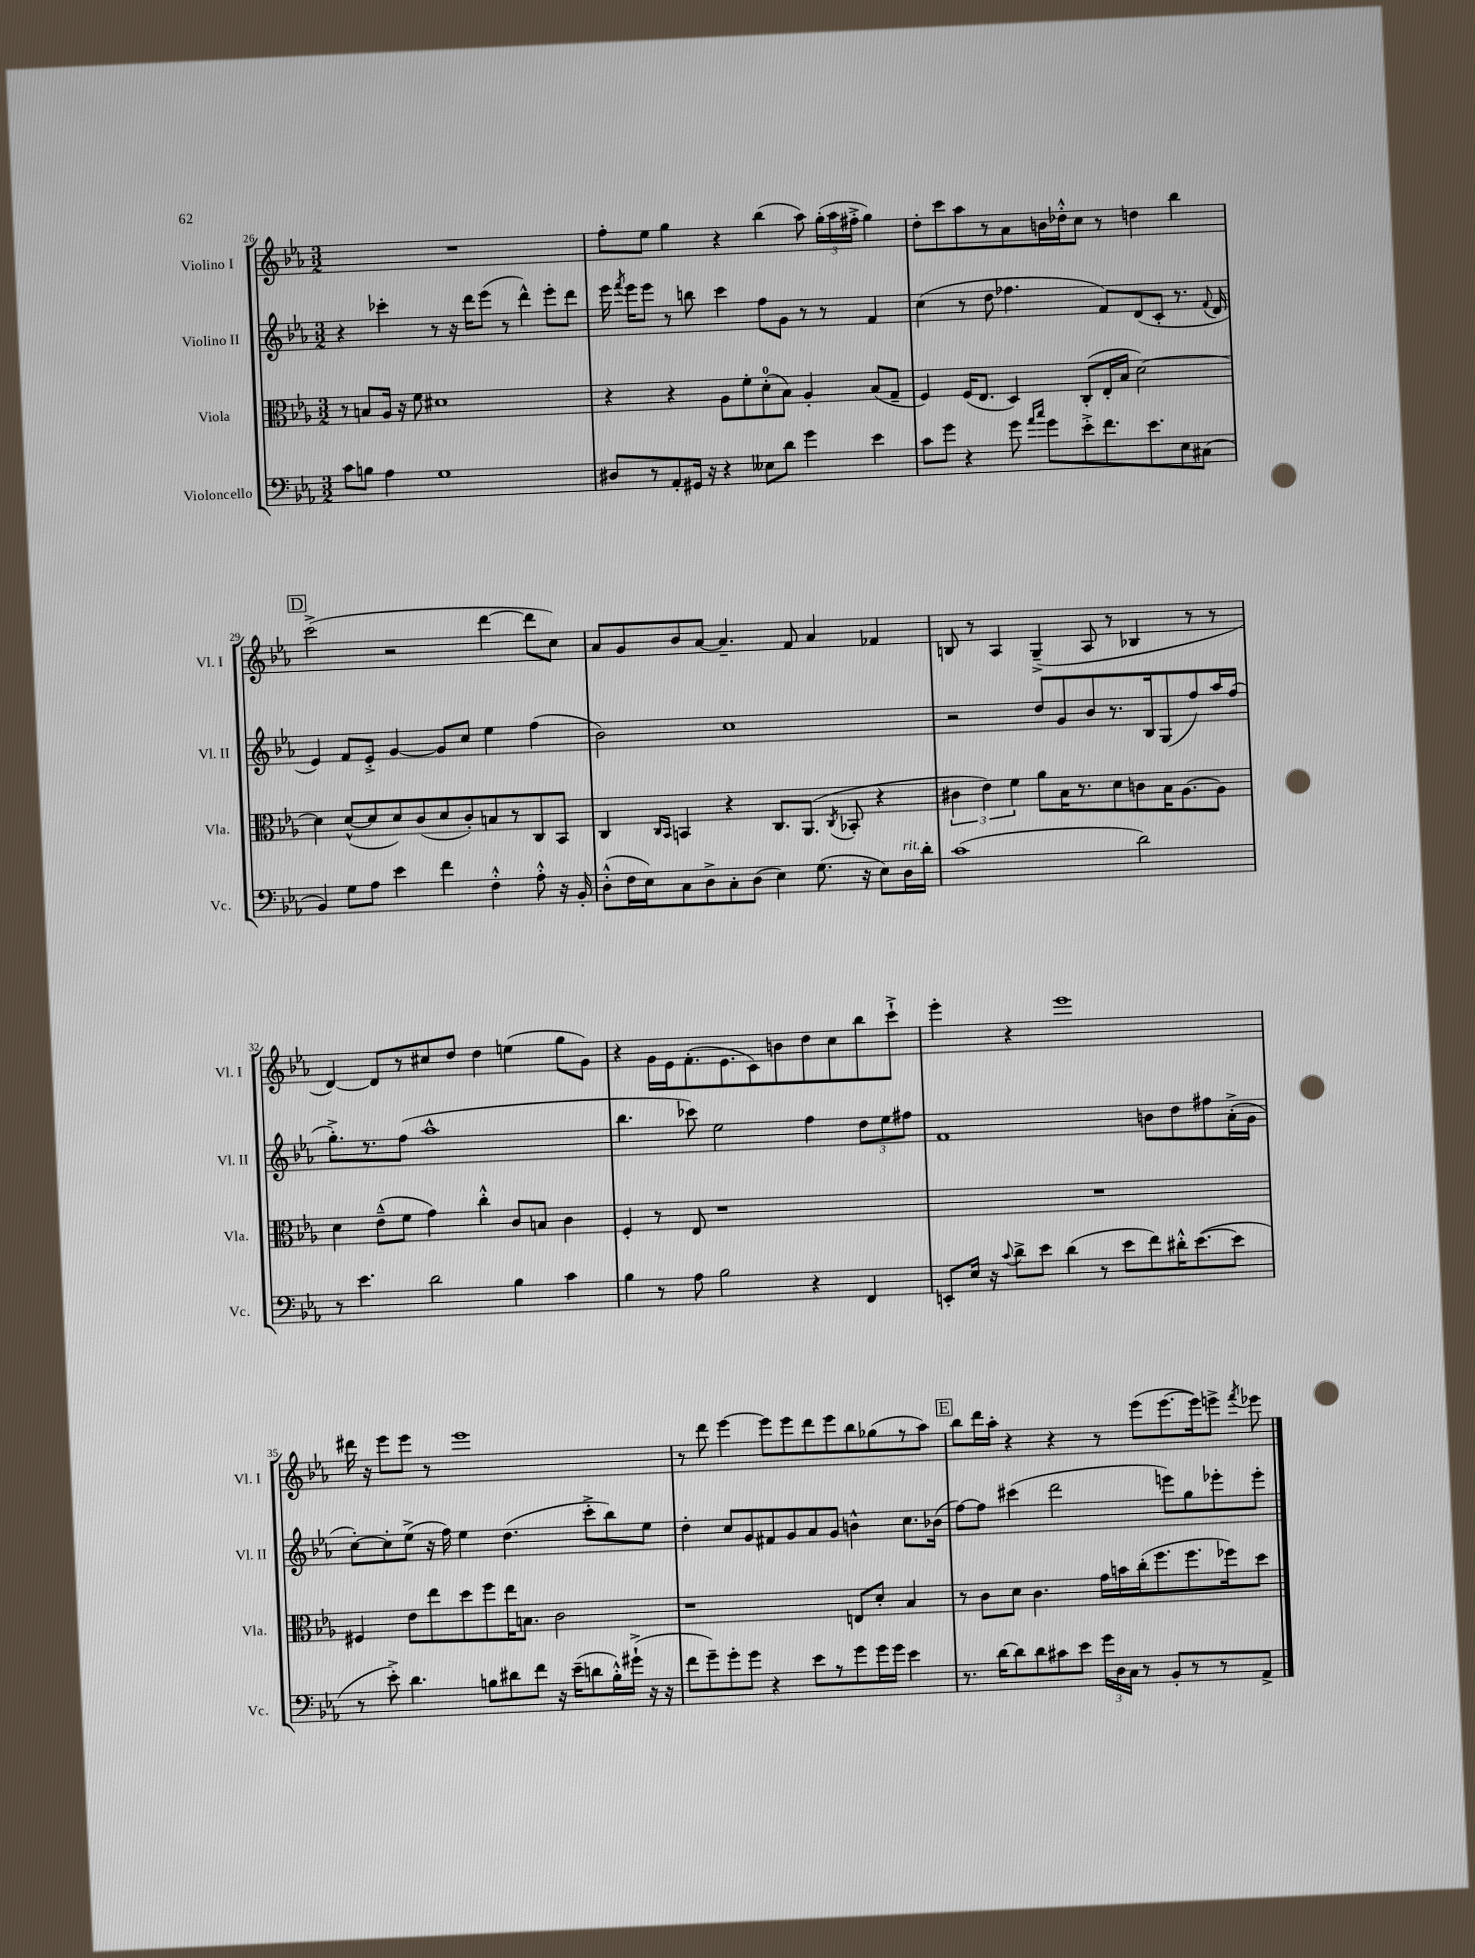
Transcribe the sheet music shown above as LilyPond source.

<<
\new StaffGroup <<
\new Staff = "s0" \with { instrumentName = "Violino I" shortInstrumentName = "Vl. I" } {
    \clef treble \key ees \major \numericTimeSignature \time 3/2
    \autoBeamOff R1. |
    f''8[-. ees''8] g''4 r4 bes''4( aes''8) \tuplet 3/2 { g''16[-.( aes''16 fis''16]-.-> } g''4) |
    d''8[-. c'''8 aes''8 r8 aes'8 b'16 des''16-.-^ c''8] r8 d''4 bes''4 |
    \mark \markup { \box "D" } c'''2->( r2 d'''4~ d'''8[ c''8]) |
    aes'8[ g'8 bes'8 aes'8]~ aes'4.-- f'8 aes'4 fes'4 |
    b8 r8 aes4 g4--->( aes8 r8 bes4 r8 r8 |
    d'4~) d'8[ r8 cis''8 d''8] d''4 e''4( g''8[ g'8]) |
    r4 g'16[ ees'16 f'8.-.( ees'8. c'8) b'8 d''8 c''8 bes''8 c'''8]-!-> |
    ees'''4-. r4 ees'''1 |
    dis'''16 r16 ees'''8[ ees'''8] r8 ees'''1 |
    r8 d'''8 ees'''4~ ees'''8[ ees'''8 d'''8 ees'''8 bes''8 ges''8( r8 aes''8]) |
    \mark \markup { \box "E" } bes''8[ d'''16 aes''16]-. r4 r4 r8 ees'''8[( ees'''8.~ ees'''16) e'''8]-> \acciaccatura { f'''8 } ees'''8 \bar "|." |
}
\new Staff = "s1" \with { instrumentName = "Violino II" shortInstrumentName = "Vl. II" } {
    \clef treble \key ees \major \numericTimeSignature \time 3/2
    \autoBeamOff r4 ces'''4-. r8 r16 d'''16[ ees'''8]( r8 d'''4-^) ees'''8[-. d'''8] |
    ees'''16 \acciaccatura { f'''8 } ees'''16[ ees'''8] r8 b''8 c'''4 f''8[ g'8] r8 r8 f'4 |
    c''4( r8 d''8 fes''4. f'8[) d'8( c'8]-. r8. \appoggiatura { f'8 } d'16 |
    \mark \markup { \box "D" } ees'4) f'8[ ees'8]-.-> g'4~ g'8[ c''8] ees''4 f''4( |
    bes'2) c''1 |
    r2 d''8[ g'8 bes'8 r8. bes16 g8( f''8) aes''16 f''16]( |
    g''8.[-.->) r8. f''8]( aes''1-^ |
    bes''4. ces'''8) ees''2 f''4 \tuplet 3/2 { d''8[ ees''8 fis''8] } |
    f'1 b'8[ d''8 fis''8 aes'16-.->( g'16] |
    c''8[~-.) c''8-. ees''8]->( r16 f''16) ees''4 d''4.( c'''8[-.-> bes''8) ees''8] |
    d''4-. c''8[ g'8 fis'8 g'8 aes'8 g'8] b'4-^ c''8.[ bes'16]( |
    \mark \markup { \box "E" } f''8[~) f''8] cis'''4( d'''2 e'''8[) g''8 ees'''8-. ees'''8]-. \bar "|." |
}
\new Staff = "s2" \with { instrumentName = "Viola" shortInstrumentName = "Vla." } {
    \clef alto \key ees \major \numericTimeSignature \time 3/2
    \autoBeamOff r8 b8[ aes16] r16 f'8 dis'1 |
    r4 r4 aes8[ f'8-. d'8-0-.( bes8]) aes4-. bes8[( g8]-- |
    f4) f16[( ees8.] d4) c8[-.( ees16-. bes16] d'2~) |
    \mark \markup { \box "D" } d'4 d'8[~-^( d'8 d'8) c'8( d'8 c'8-.) b8 r8 c8 bes,8] |
    c4 \grace { c16[ bes,16] } b,4 r4 c8.[ aes,8.]( \acciaccatura { c8 } bes,8-. r4 |
    \tuplet 3/2 { cis'4 ees'4) f'4 } aes'8[ bes16 r8. d'8 c'8 bes16 aes8.~ aes8] |
    d'4 ees'8[---^( f'8] g'4) c''4-.-^ c'8[ b8] c'4 |
    f4-. r8 ees8 r1 |
    R1. |
    fis4 ees'8[ ees''8 d''8 f''8 ees''16 b8.] c'2 |
    r1 e8[ d'8]-. bes4 |
    \mark \markup { \box "E" } r8 c'8[ d'8] c'4. g'16[ b'16 c''16-.( f''8. f''8. fes''16) d''8] \bar "|." |
}
\new Staff = "s3" \with { instrumentName = "Violoncello" shortInstrumentName = "Vc." } {
    \clef bass \key ees \major \numericTimeSignature \time 3/2
    \autoBeamOff c'8[ b8] aes4 g1 |
    dis8[ r8 aes,8-. gis,16] r16 r4 eeses8[ d'8] g'4 ees'4 |
    c'8[ g'8] r4 g'8 \grace { aes'16[ c''16] } g'8[ ees'8-.-> f'8. ees'8. ees8 cis8]( |
    \mark \markup { \box "D" } bes,4) g8[ aes8] ees'4 f'4 f4-.-^ aes8-.-^ r16 bes,16-. |
    d8[-.-^( f16 ees16) c8 d8-> c8-. d8]( ees4) g8.( r16 ees8[) d16^\markup { \italic "rit." } d'16]-. |
    c'1( d'2) |
    r8 ees'4. d'2 bes4 c'4 |
    bes4 r8 aes8 bes2 r4 f,4 |
    e,8[-. ees16] r16 \appoggiatura { c'8 } d'8[-> ees'8] d'4( r8 ees'8[ f'8) dis'16-.-^ ees'8.~( ees'8] |
    r8 ees'8-.->) d'4. b8[ dis'8 f'8] r16 ees'16[--( d'8 b16-.-^) gis'16]-!->( r16 r16 |
    f'8[ g'8--) g'8-. g'8] r4 ees'8[ r8 g'8 g'16 g'16] ees'4 |
    \mark \markup { \box "E" } r8. d'16[~ d'8 d'8 cis'8 ees'8] \tuplet 3/2 { g'16[ d16 c16] } r8 bes,8[-. r8 r8 aes,8]-> \bar "|." |
}
>>
>>
\layout { \context { \Score currentBarNumber = #26 } }
